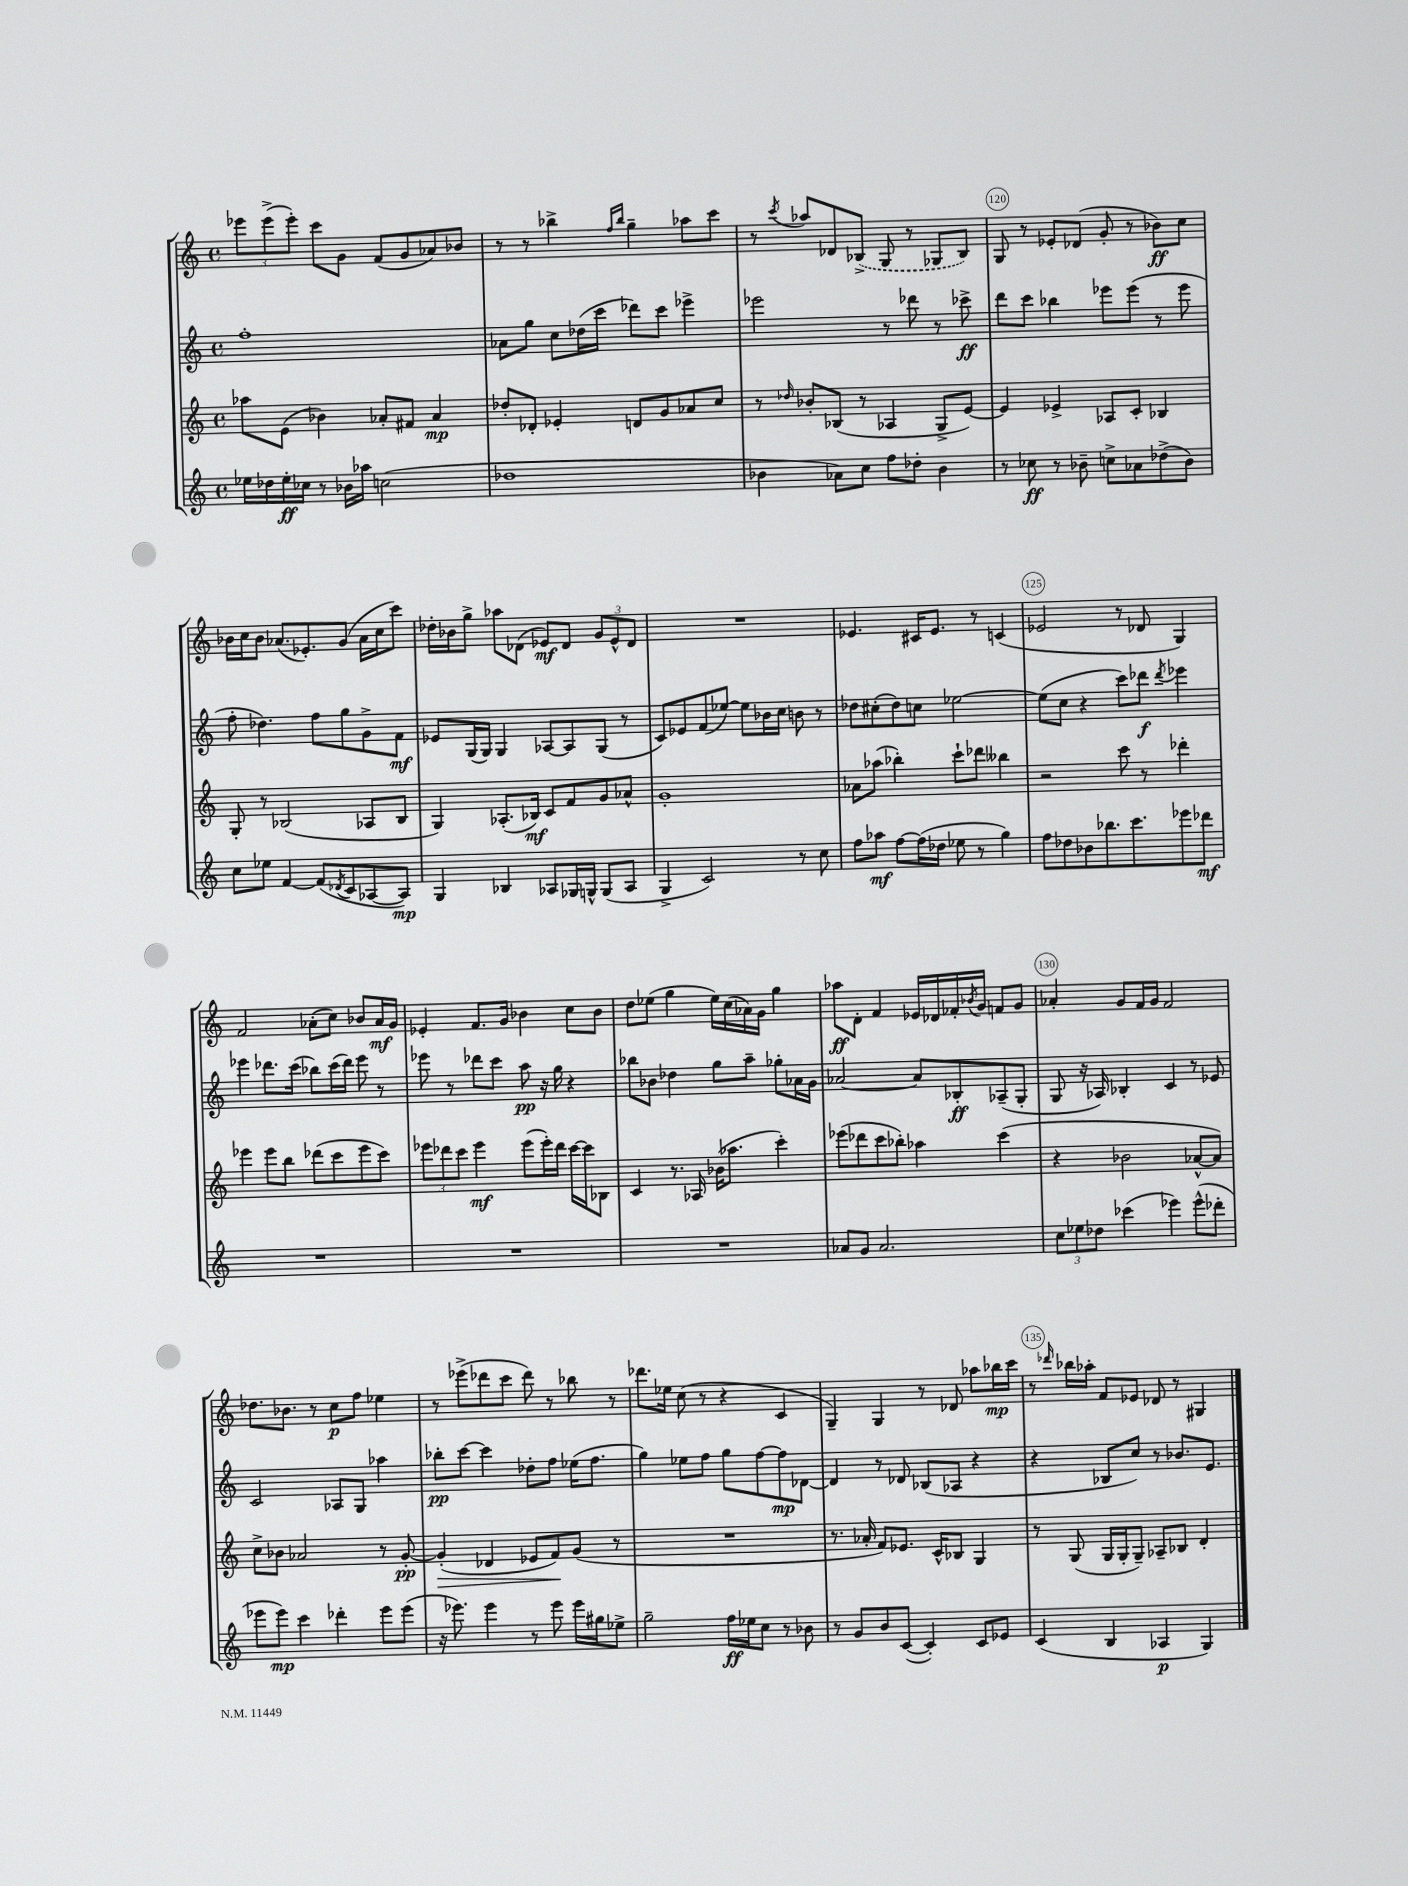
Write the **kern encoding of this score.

**kern	**dynam	**kern	**dynam	**kern	**dynam	**kern	**dynam
*part4	*part4	*part3	*part3	*part2	*part2	*part1	*part1
*staff4	*staff4	*staff3	*staff3	*staff2	*staff2	*staff1	*staff1
*clefG2	*	*clefG2	*	*clefG2	*	*clefG2	*
*k[]	*	*k[]	*	*k[]	*	*k[]	*
*M4/4	*	*M4/4	*	*M4/4	*	*M4/4	*
*met(c)	*	*met(c)	*	*met(c)	*	*met(c)	*
=117	=117	=117	=117	=117	=117	=117	=117
16ee-X\LL	.	8aa-X\L	.	1ff'	.	12eee-X\L	.
16dd-X\	.	.	.	.	.	.	.
.	.	.	.	.	.	(12eee-^\	.
16ee-'\	ff	(8e\J	.	.	.	.	.
.	.	.	.	.	.	12eee-'\J)	.
16cc-X\JJ	.	.	.	.	.	.	.
8r	.	4b-X\)	.	.	.	8ccc\L	.
16b-X\LL	.	.	.	.	.	8g\J	.
16aa-X\JJ	.	.	.	.	.	.	.
(2ccn\	.	8a-X'/L	.	.	.	(8f/L	.
.	.	8f#X/J	.	.	.	8g/	.
.	.	4a-/	mp	.	.	8a-X/)	.
.	.	.	.	.	.	8b-X/J	.
=118	=118	=118	=118	=118	=118	=118	=118
1dd-X	.	8dd-X'/L	.	8a-X\L	.	8r	.
.	.	8d-X'/J	.	8gg\J	.	8r	.
.	.	4e-X'/	.	8cc\L	.	4bb-X^\	.
.	.	.	.	(16dd-X\L	.	.	.
.	.	.	.	16ccc\JJ	.	.	.
.	.	.	.	.	.	16qqff/LL	.
.	.	.	.	.	.	16qqbb-/JJ	.
.	.	8dn/L	.	8ddd-X\L)	.	4gg~\	.
.	.	8g/	.	8ccc\J	.	.	.
.	.	8a-X/	.	4eee-X^\	.	8aa-X\L	.
.	.	8cc/J	.	.	.	8ccc\J	.
=119	=119	=119	=119	=119	=119	=119	=119
4b-X\	.	8r	.	2eee-X\	.	8r	.
.	.	16qqdd-X/	.	.	.	8qccc/	.
.	.	8b-X'/L	.	.	.	8aa-X/L	.
8a-X\L)	.	(8B-X/J	.	.	.	8d-X/	.
8cc\J	.	8r	.	.	.	(8B-X^/J	.
8ff\L	.	4A-X/	.	8r	.	8G/	.
8dd-X'\J	.	.	.	8ddd-X\	.	8r	.
4b-\	.	8G^/L	.	8r	.	8G-X/L	.
.	.	[8e/J)	.	8ccc-X^\	ff	8B-/J)	.
=120	=120	=120	=120	=120	=120	=120	=120
8r	.	4e/]	.	8ddd\L	.	8G/	.
8cc-X\	ff	.	.	8ccc\J	.	8r	.
8r	.	4e-X^/	.	4bb-X\	.	8e-X'/L	.
8b-X~\	.	.	.	.	.	(8d-X/J	.
8ccn^\L	.	8A-X/L	.	8eee-X\L	.	8g'/	.
8a-X\	.	8c'/J	.	(8eee-\J	.	8r	.
(8dd-X^\	.	4B-X/	.	8r	.	8b-X\L)	ff
8b-\J)	.	.	.	8eee-\	.	8cc\J	.
!!LO:LB:g=z
=121	=121	=121	=121	=121	=121	=121	=121
8cc\L	.	8G'/	.	8ff'\	.	16b-X\LL	.
.	.	.	.	.	.	16cc\J	.
8ee-X\J	.	8r	.	4.dd-X\)	.	8b-\J	.
[4f/	.	(2B-X/	.	.	.	(8.a-X/L	.
.	.	.	.	.	.	8.e-X'/)	.
(8f/L]	.	.	.	8ff\L	.	.	.
8qd-X/	.	.	.	.	.	.	.
8c/	.	.	.	8gg\	.	(8g/J	.
[8A-X/	.	8A-X/L	.	8g^\	.	16a-\LL	.
.	.	.	.	.	.	16cc\J	.
8A-/J])	mp	8B-/J	.	8f\J	mf	8ccc\J)	.
=122	=122	=122	=122	=122	=122	=122	=122
4G/	.	4G/)	.	8e-X/L	.	16dd-X'\LL	.
.	.	.	.	.	.	16b-X\J	.
.	.	.	.	(16G/L	.	8gg^\J	.
.	.	.	.	16G/JJ)	.	.	.
4B-X/	.	(8.A-X'/L	.	4G/	.	8aa-X\L	.
.	.	.	.	.	.	(8d-X\J	.
.	.	16B-X/Jk)	mf	.	.	.	.
8A-X/L	.	8c/L	.	[8A-X/L	.	8e-X/L)	mf
16G-X/L	.	8f/	.	8A-/]	.	8d-/J	.
16Gn^^/JJ	.	.	.	.	.	.	.
(8G/L	.	8g/	.	(8G/J	.	12g/L	.
.	.	.	.	.	.	12e-^^/	.
8A-/J	.	8a-X^^/J	.	8r	.	.	.
.	.	.	.	.	.	12d-/J	.
=123	=123	=123	=123	=123	=123	=123	=123
4G^/	.	1g'	.	8c/L)	.	1r	.
.	.	.	.	8e-X/	.	.	.
2c/)	.	.	.	(8f/	.	.	.
.	.	.	.	[8ee-X/J)	.	.	.
.	.	.	.	8ee-\L]	.	.	.
.	.	.	.	16b-X\L	.	.	.
.	.	.	.	16cc\JJ	.	.	.
8r	.	.	.	8bn\	.	.	.
8cc\	.	.	.	8r	.	.	.
=124	=124	=124	=124	=124	=124	=124	=124
8ff\L	.	8a-X\L	.	8dd-X\L	.	4.e-X/	.
8aa-X\J	mf	(8aa-X\J	.	(8cc#X'\	.	.	.
[8ff\L	.	4bb-X'\)	.	8dd-\)	.	.	.
(16ff\L]	.	.	.	8ccn\J	.	16c#X/KL	.
16dd-X\JJ	.	.	.	.	.	8.e-/J	.
8ee-X\	.	8ccc`\L	.	[2ee-X\	.	.	.
8r	.	8ddd-X\J	.	.	.	8r	.
4gg\)	.	4bb--X\	.	.	.	(4cn/	.
=125	=125	=125	=125	=125	=125	=125	=125
8ff\L	.	2r	.	(8ee-\L]	.	2e-X/	.
8dd-X\	.	.	.	8cc\J	.	.	.
8b-X\	.	.	.	4r	.	.	.
8.bb-X\	.	.	.	.	.	.	.
.	.	8ccc\	.	8ccc\L)	.	8r	.
8.ccc\	.	.	.	.	.	.	.
.	.	8r	.	8ddd-X\J	f	8d-X/	.
.	.	.	.	8qddd-/	.	.	.
8eee-X\	.	4ddd-X'\	.	4eee-X\	.	4G/)	.
8ddd-X\J	mf	.	.	.	.	.	.
!!LO:LB:g=z
=126	=126	=126	=126	=126	=126	=126	=126
1r	.	4eee-X\	.	4eee-X\	.	2f/	.
.	.	8eee-\L	.	8.ddd-X\L	.	.	.
.	.	8bb\J	.	.	.	.	.
.	.	.	.	(16ccc\Jk	.	.	.
.	.	(8ddd-X\L	.	8bb-X\L)	.	(8a-X'\L	.
.	.	8ccc\	.	(16ccc\L	.	8cc\J)	.
.	.	.	.	16ddd-\JJ)	.	.	.
.	.	8eee-\	.	8eee-\	.	8b-X/L	.
.	.	8ccc\J)	.	8r	.	16a-/L	mf
.	.	.	.	.	.	16g/JJ	.
=127	=127	=127	=127	=127	=127	=127	=127
1r	.	12eee-X\L	.	8eee-X\	.	4e-X'/	.
.	.	12ddd-X\	.	.	.	.	.
.	.	.	.	8r	.	.	.
.	.	12ccc\J	.	.	.	.	.
.	.	4eee-\	mf	8ddd-X\L	.	8.f/L	.
.	.	.	.	8ccc\J	.	.	.
.	.	.	.	.	.	16g/Jk	.
.	.	(8eee-\L	.	8aa\	pp	4b-X\	.
.	.	16eee-'\L)	.	16r	.	.	.
.	.	16ddd-\JJ	.	16gg\	.	.	.
.	.	[16ccc\LL	.	4r	.	8cc\L	.
.	.	16ccc\J]	.	.	.	.	.
.	.	8B-X\J	.	.	.	8b-\J	.
=128	=128	=128	=128	=128	=128	=128	=128
1r	.	4c/	.	8bb-X\L	.	8dd\L	.
.	.	.	.	8b-X\J	.	(8ee-X\J	.
.	.	8.r	.	4dd-X\	.	4gg\	.
.	.	16A-X/	.	.	.	.	.
.	.	(16b-X\KL	.	8gg\L	.	16ee-\LL)	.
.	.	8.aa-X\J	.	.	.	(16cc\	.
.	.	.	.	8aa~\J	.	16a-X\)	.
.	.	.	.	.	.	16g\JJ	.
.	.	4ccc'\)	.	8gg-X'\L	.	4gg\	.
.	.	.	.	16a-X\L	.	.	.
.	.	.	.	16g\JJ	.	.	.
=129	=129	=129	=129	=129	=129	=129	=129
8a-X/L	.	(8eee-X\L	.	[2a-X/	.	8aa-X\L	ff
8g/J	.	8ddd-X\	.	.	.	8d'\J	.
2.a-/	.	8ccc\	.	.	.	4f/	.
.	.	8bb-X'\J)	.	.	.	.	.
.	.	4aa-X\	.	8a-/L]	.	16e-X/LL	.
.	.	.	.	.	.	16d-X/	.
.	.	.	.	8B-X'/	ff	16f-X'/	.
.	.	.	.	.	.	8qb-X/	.
.	.	.	.	.	.	16g/JJ	.
.	.	(4ccc\	.	(8A-X~/	.	8fn/L	.
.	.	.	.	8G'/J	.	8g/J	.
=130	=130	=130	=130	=130	=130	=130	=130
12cc\L	.	4r	.	8G/	.	4a-X'/	.
12ee-X\	.	.	.	.	.	.	.
.	.	.	.	16r	.	.	.
12dd-X\J	.	.	.	.	.	.	.
.	.	.	.	16A-X/)	.	.	.
(4ccc-X\	.	2b-X\	.	4B-X'/	.	8g/L	.
.	.	.	.	.	.	16f/L	.
.	.	.	.	.	.	16g/JJ	.
4eee-X\)	.	.	.	4c/	.	2f/	.
(8eee-^^\L	.	[8a-X^^/L	.	8r	.	.	.
8ddd-X'\J	.	8a-/J])	.	8e-X/	.	.	.
!!LO:LB:g=z
=131	=131	=131	=131	=131	=131	=131	=131
8eee-X\L	.	8cc^\L	.	2c/	.	8.dd-X\L	.
8eee-\J)	mp	8b-X\J	.	.	.	.	.
.	.	.	.	.	.	8.b-X\J	.
4ccc\	.	2a-X/	.	.	.	.	.
.	.	.	.	.	.	8r	.
4ddd-X'\	.	.	.	8A-X/L	.	8cc\L	p
.	.	.	.	8G/J	.	8ff\J	.
8eee-\L	.	8r	.	4aa-X\	.	4ee-X\	.
(8eee-\J	.	[8g'/	pp	.	.	.	.
=132	=132	=132	=132	=132	=132	=132	=132
!	!	!	!LO:HP:b	!	!	!	!
16r	.	(4g'/]	>	8bb-X'\L	pp	8r	.
8.eee-X\)	.	.	.	.	.	.	.
.	.	.	.	[8ccc\J	.	(8eee-X^\L	.
4eee-\	.	4d-X/	.	4ccc\]	.	8ddd-X\	.
.	.	.	.	.	.	8ccc\J	.
8r	.	8e-X/L	.	8dd-X'\L	.	8ddd-\)	.
8eee-\	.	8f/)	.	8ff\J	.	8r	.
16eee-\LL	.	(8g/J	]	(16ee-X\KL	.	8bb-X\	.
16gg#X\J	.	.	.	8.ff\J	.	.	.
8ee-X^\J	.	8r	.	.	.	8r	.
=133	=133	=133	=133	=133	=133	=133	=133
2gg~\	.	1r	.	4gg\)	.	8.ddd-X\L	.
.	.	.	.	.	.	16ee-X\Jk	.
.	.	.	.	8ee-X\L	.	(8cc\	.
.	.	.	.	8ff\J	.	8r	.
16ff\LL	ff	.	.	8gg\L	.	4r	.
16ee-X\J	.	.	.	.	.	.	.
8cc\J	.	.	.	[8ff\	.	.	.
8r	.	.	.	8ff\]	mp	4c/	.
8b-X\	.	.	.	[8d-X\J	.	.	.
=134	=134	=134	=134	=134	=134	=134	=134
8r	.	8.r	.	4d-/]	.	4G~/)	.
8g/L	.	.	.	.	.	.	.
.	.	16a-X'/	.	.	.	.	.
8b/	.	8f/L)	.	8r	.	4G/	.
([8c/J	.	8.e-X/J	.	8d-X/	.	.	.
4c'/])	.	.	.	(8B-X/L	.	8r	.
.	.	16c^^/KL	.	.	.	.	.
.	.	8B-X/J	.	8A-X/J	.	8d-X/	.
8c/L	.	4G/	.	4r	.	8aa-X\L	.
8e-X/J	.	.	.	.	.	16bb-X\L	mp
.	.	.	.	.	.	16ccc\JJ	.
=135	=135	=135	=135	=135	=135	=135	=135
(4c/	.	8r	.	4r	.	8r	.
.	.	.	.	.	.	16qqddd-X/	.
.	.	(8G/	.	.	.	16bb-X\LL	.
.	.	.	.	.	.	16aa-X'\JJ	.
4B/	.	16G/LL	.	8B-X/L	.	8f/L	.
.	.	16G'/J	.	.	.	.	.
.	.	8G~/J)	.	8cc/J)	.	8e-X/J	.
4A-X/	p	8A-X~/L	.	8r	.	8d-X/	.
.	.	8B-X/J	.	8.b-X/L	.	8r	.
4G/)	.	4d'/	.	.	.	4G#X/	.
.	.	.	.	8.e/J	.	.	.
==	==	==	==	==	==	==	==
*-	*-	*-	*-	*-	*-	*-	*-
